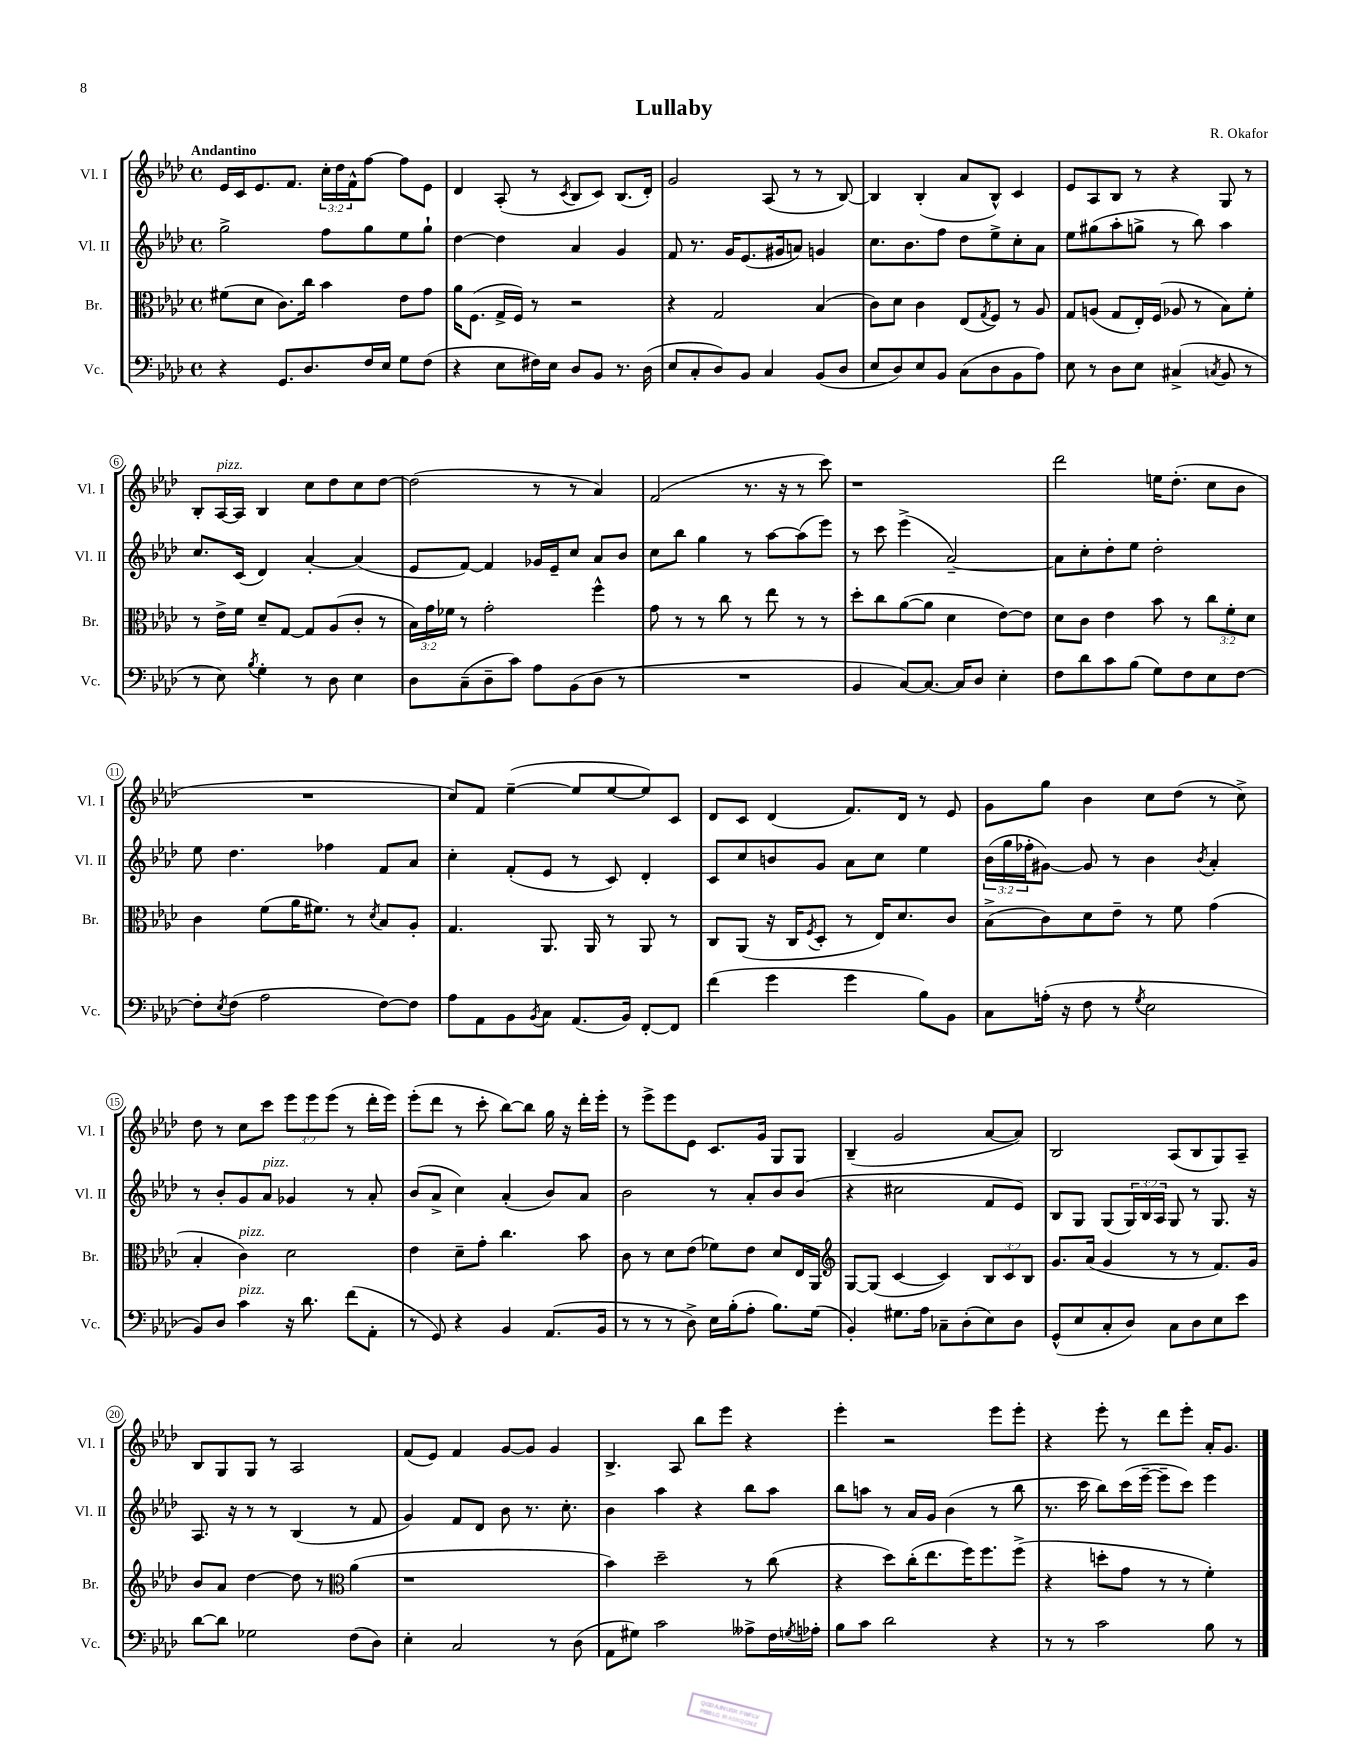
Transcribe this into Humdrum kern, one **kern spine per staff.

**kern	**kern	**kern	**kern
*staff4	*staff3	*staff2	*staff1
*clefF4	*clefC3	*clefG2	*clefG2
*k[b-e-a-d-]	*k[b-e-a-d-]	*k[b-e-a-d-]	*k[b-e-a-d-]
*M4/4	*M4/4	*M4/4	*M4/4
*met(c)	*met(c)	*met(c)	*met(c)
4r	(8f#	2gg^	16e-
.	.	.	16c
.	8d-	.	8.e-
8.GG	8.c)	.	.
.	.	.	8.f
8.D-	16cc	.	.
.	4b-	8ff	24cc'
.	.	.	24dd-
.	.	.	24f^^
16F	.	8gg	[8ff
16E-	.	.	.
8G	8e-	8ee-	8ff]
(8F	8g	8gg`	8e-
=	=	=	=
4r	16a-	[4dd-	4d-
.	(8.F	.	.
8E-	16G^	4dd-]	(8A-'
.	16F)	.	.
16F#)	8r	.	8r
16E-	.	.	.
.	.	.	8qc
8D-	2r	4a-	8B-
8BB-	.	.	8c)
8.r	.	4g	(8.B-
(16D-	.	.	16d-')
=	=	=	=
8E-	4r	8f	2g
8C'	.	8.r	.
8D-)	2G	.	.
.	.	16g	.
8BB-	.	(8.e-	.
4C	.	.	(8A-
.	.	16g#	.
.	.	8a)	8r
(8BB-	(4B-	4g	8r
8D-	.	.	[8B-)
=	=	=	=
8E-	8c)	8.cc	4B-]
8D-)	8d-	.	.
.	.	8.b-	.
8E-	4c	.	(4B-'
8BB-	.	8ff	.
(8C	(8E-	8dd-	8a-
.	8qG	.	.
8D-	8F)	8ee-^	8B-^^)
8BB-	8r	8cc'	4c
8A-)	8A-	8a-	.
=	=	=	=
8E-	8G	8ee-	8e-
8r	(8A	(8gg#	8A-
8D-	8G	8aa-'	8B-
8E-	16E-')	8gg^	8r
.	(16F	.	.
(4C#^	8A-	8r	4r
.	8r	8bb-)	.
8qC	.	.	.
8BB-	8B-)	4aa-	8G
8r	8f'	.	8r
=	=	=	=
8r	8r	8.cc	8B-'
8E-)	16e-^	.	[16A-
.	16f	(16c	16A-]
8qB-	.	.	.
4G'	8d-~	4d-)	4B-
.	[8G	.	.
8r	8G]	[4a-'	8cc
8D-	(8A-	.	8dd-
4E-	8c'	(4a-]	8cc
.	8r	.	[8dd-
=	=	=	=
8D-	24B-)	8e-	(2dd-]
.	24g	.	.
.	24f-	.	.
(8C~	8r	[8f)	.
8D-~	2g'	4f]	.
8c)	.	.	.
8A-	.	16g-	8r
.	.	16e-~	.
(8BB-	.	8cc	8r
8D-	4ff^^	8a-	4a-)
8r	.	8b-	.
=	=	=	=
1r	8g	8cc	(2f
.	8r	8bb-	.
.	8r	4gg	.
.	8cc	.	.
.	8r	8r	8.r
.	8ee-	[8aa-	.
.	.	.	16r
.	8r	(8aa-]	8r
.	8r	8eee-)	8ccc)
=	=	=	=
4BB-	8dd-'	8r	1r
.	8cc	8ccc	.
[8C)	([8a-	(4eee-^	.
8.C_	8a-]	.	.
.	4d-	[2a-~)	.
16C]	.	.	.
8D-	.	.	.
4E-'	[8e-)	.	.
.	8e-]	.	.
=	=	=	=
8F	8d-	8a-]	2ddd-
8d-	8c	8cc'	.
8c	4e-	8dd-'	.
(8B-	.	8ee-	.
8G)	8b-	2dd-'	16ee
.	.	.	(8.dd-'
8F	8r	.	.
8E-	12cc	.	8cc
.	12f'	.	.
[8F	.	.	8b-
.	12d-	.	.
=	=	=	=
8F']	4c	8ee-	1r
8qE-	.	.	.
(8F	.	4.dd-	.
2A-	(8f	.	.
.	16a-	.	.
.	8.f#)	.	.
.	.	4ff-	.
.	8r	.	.
.	8qd-	.	.
[8F)	8B-	8f	.
8F]	8A-'	8a-	.
=	=	=	=
8A-	4.G	4cc'	8cc)
8AA-	.	.	8f
8BB-	.	(8f'	([4ee-~
8qBB-	.	.	.
8C	8.AA-	8e-	.
(8.AA-	.	8r	8ee-]
.	16AA-	.	.
.	8r	8c)	[8ee-
16BB-)	.	.	.
[8FF'	8AA-	4d-'	8ee-])
8FF]	8r	.	8c
=	=	=	=
(4f	8C	8c	8d-
.	(8AA-	8cc	8c
4g	16r	8b	(4d-
.	16C	.	.
.	8qF	.	.
.	8D-'	8g	.
4g	8r	8a-	8.f)
.	16E-)	8cc	.
.	8.d-	.	16d-
8B-)	.	4ee-	8r
8BB-	8c	.	8e-
=	=	=	=
8C	(8B-^	(24b-	8g
.	.	24gg	.
.	.	24ff-'	.
(16A'	8c)	[8g#)	8gg
16r	.	.	.
8F	8d-	8g#]	4b-
8r	8e-~	8r	.
8qG	.	.	.
2E-	8r	4b-	8cc
.	8f	.	(8dd-
.	.	8qb-	.
.	(4g	4a-'	8r
.	.	.	8cc^)
=	=	=	=
8BB-)	4B-'	8r	8dd-
8D-	.	8b-'	8r
4c	4c)	8g	8cc
.	.	8a-	8ccc
16r	2d-	4g-	12eee-
8.d-	.	.	.
.	.	.	12eee-
.	.	.	(12eee-
(8f	.	8r	8r
8AA-'	.	8a-'	16ddd-'
.	.	.	16eee-)
=	=	=	=
8r	4e-	(8b-	(8eee-'
8GG)	.	8a-^	8ddd-
4r	8d-~	4cc)	8r
.	8g'	.	8ccc'
4BB-	4.cc	(4a-'	[8bb-)
.	.	.	8bb-]
(8.AA-	.	8b-)	16gg
.	.	.	16r
.	8b-	8a-	16ddd-'
16BB-	.	.	16eee-'
=	=	=	=
8r	8c	2b-	8r
8r	8r	.	8eee-^
8r	8d-	.	8eee-
8D-^)	(8e-	.	8e-
16E-	8f-)	8r	8.c
(16B-'	.	.	.
8A-'	8e-	8a-'	.
.	.	.	16g
8.B-)	8d-	8b-	8G
.	16E-	(8b-	8G
(16G	16AA-	.	.
=	=	=	=
*	*clefG2	*	*
4BB-')	[8G	4r	(4B-~
.	(8G]	.	.
8.G#	[4c	2cc#	2g
16A-	.	.	.
8C-~	4c])	.	.
(8D-'	.	.	.
8E-)	12B-	8f	[8a-
.	12c	.	.
8D-	.	8e-)	8a-])
.	12B-	.	.
=	=	=	=
(8GG^^	8.g	8B-	2B-
8E-	.	8G	.
.	(16a-	.	.
8C'	4g	(8G	.
8D-)	.	24G)	.
.	.	24B-	.
.	.	24A-	.
8C	8r	8G	(8A-
8D-	8r	8r	8B-
8E-	8.f)	8.G	8G)
8e-	.	.	8A-~
.	16g	16r	.
=	=	=	=
[8d-	8b-	8.A-	8B-
8d-]	8a-	.	8G
.	.	16r	.
2G-	[4dd-	8r	8G
.	.	8r	8r
.	8dd-]	(4B-	2A-
.	8r	.	.
*	*clefC3	*	*
(8F	(4a-	8r	.
8D-)	.	8f	.
=	=	=	=
4E-'	1r	4g)	(8f
.	.	.	8e-)
2C	.	8f	4f
.	.	8d-	.
.	.	8b-	[8g
.	.	8.r	8g]
8r	.	.	4g
.	.	8.cc'	.
(8D-	.	.	.
=	=	=	=
8AA-	4b-)	4b-	4.B-^
8G#)	.	.	.
2c	2dd-~	4aa-	.
.	.	.	8A-
.	.	4r	8bb-
.	.	.	8eee-
8A--^	8r	8bb-	4r
16F	(8cc	8aa-	.
8qG	.	.	.
16A-'	.	.	.
=	=	=	=
8B-	4r	8bb-	4eee-'
8c	.	8aa	.
2d-	8dd-)	8r	2r
.	(16cc'	16a-	.
.	8.ee-	16g	.
.	.	(4b-	.
.	16ff)	.	.
.	8.ff	.	.
4r	.	8r	8eee-
.	(8ff^	8bb-	8eee-'
=	=	=	=
8r	4r	8.r	4r
8r	.	.	.
.	.	16ccc	.
2c	8dd'	8bb-)	8eee-'
.	8g	(16ccc	8r
.	.	[16eee-~	.
.	8r	8eee-~]	8ddd-
.	8r	8ccc)	8eee-'
8B-	4f')	4eee-	16a-'
.	.	.	8.g
8r	.	.	.
==	==	==	==
*-	*-	*-	*-
